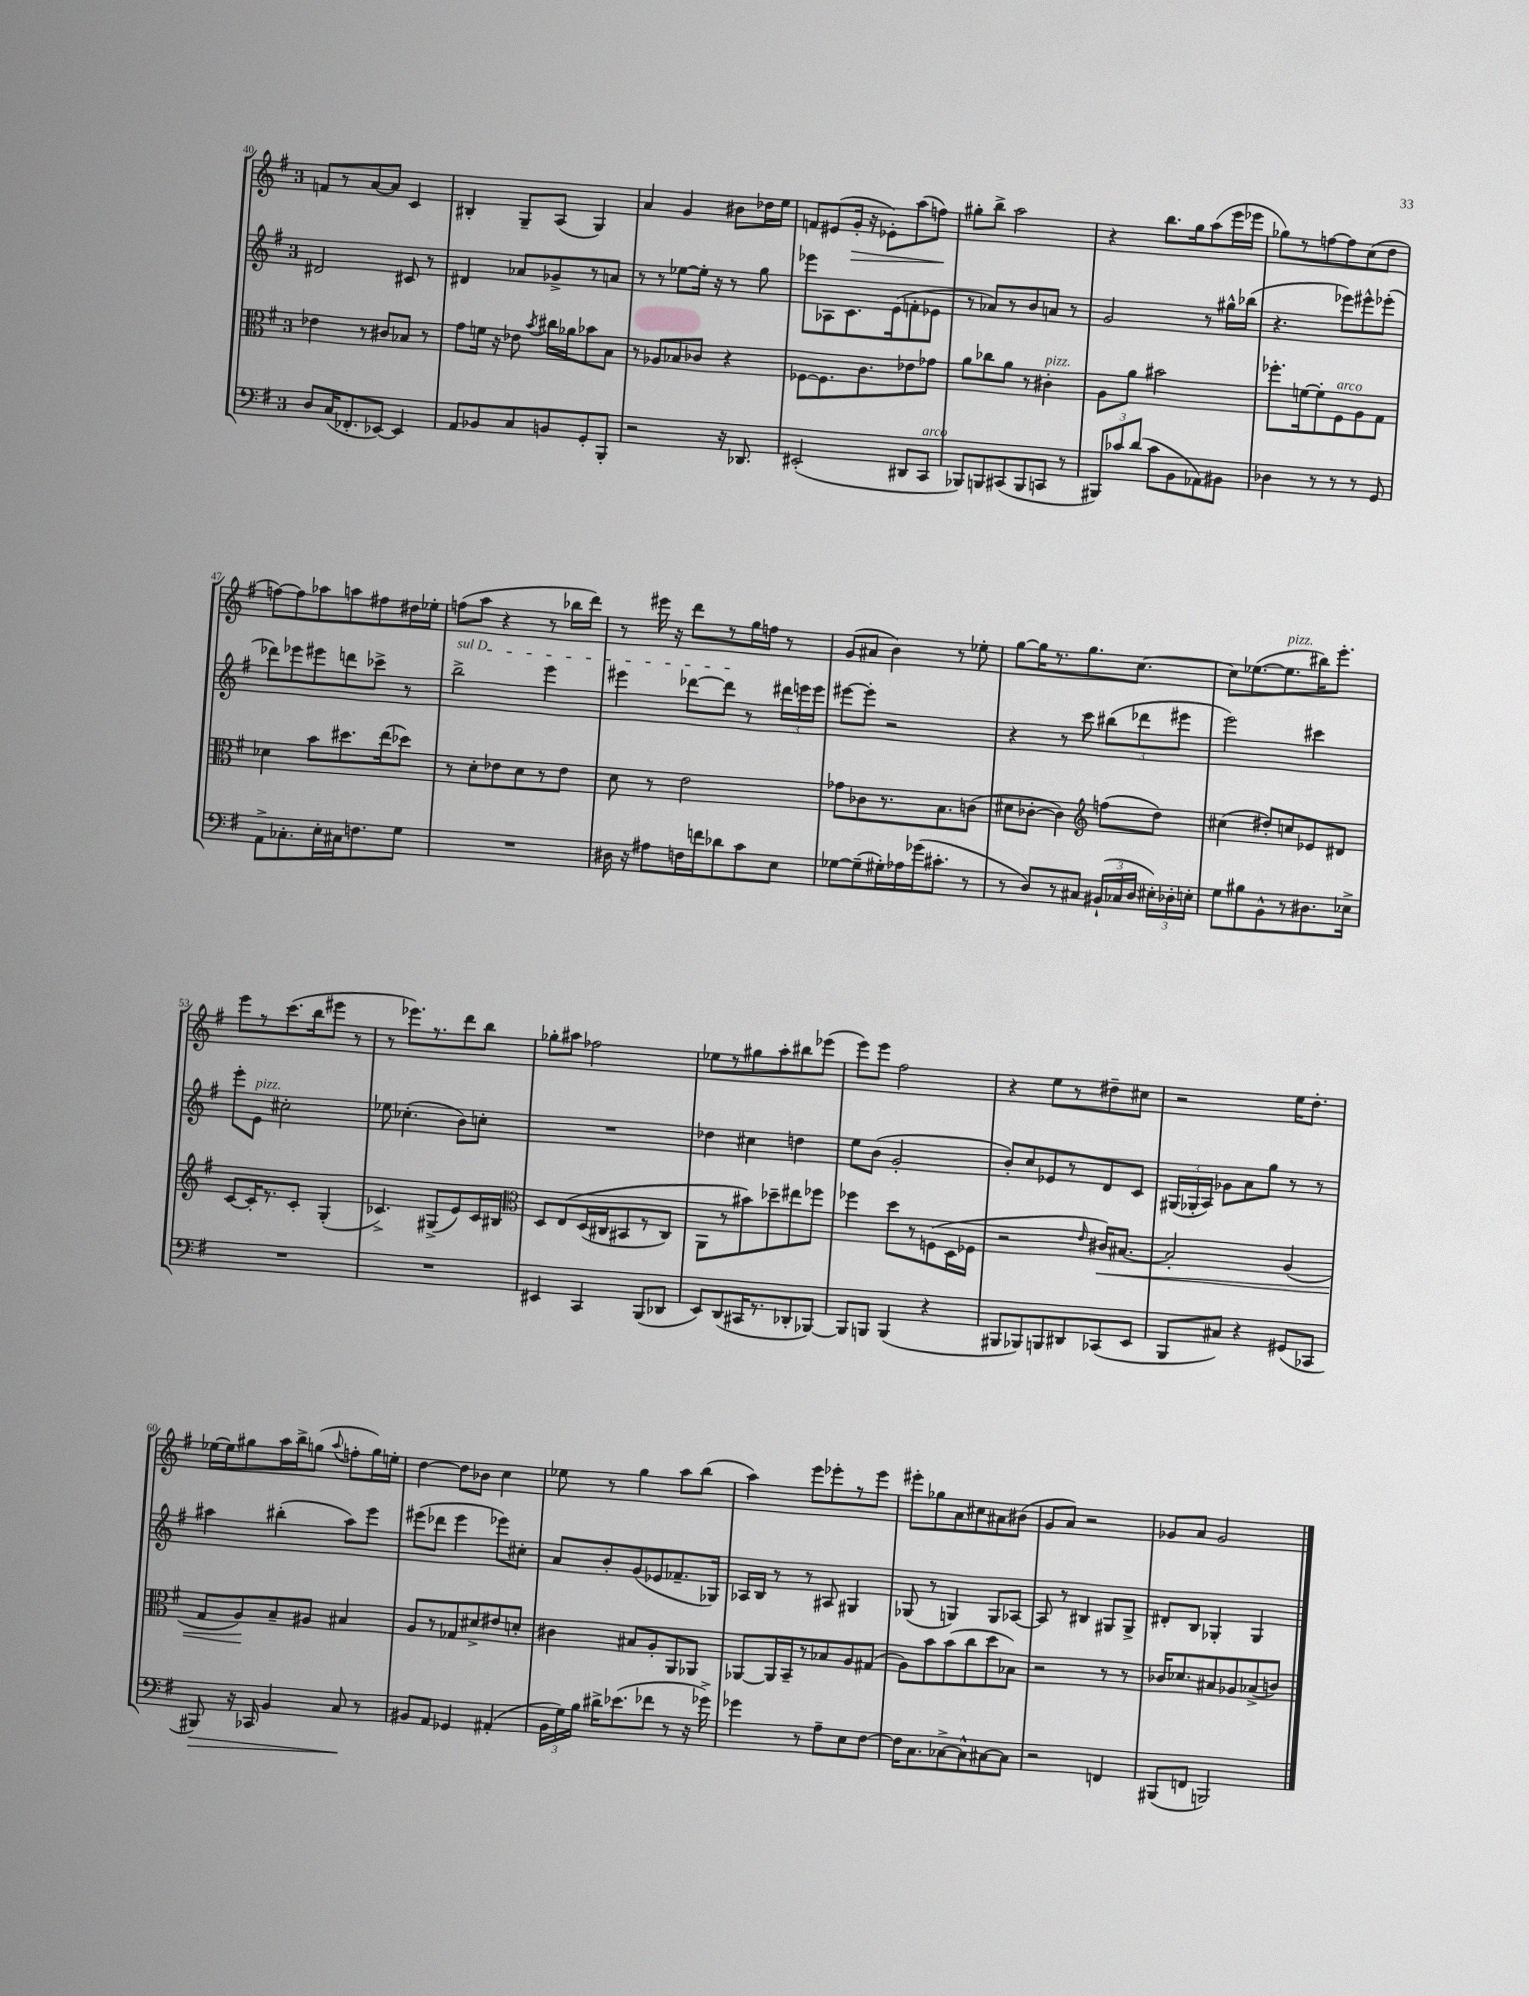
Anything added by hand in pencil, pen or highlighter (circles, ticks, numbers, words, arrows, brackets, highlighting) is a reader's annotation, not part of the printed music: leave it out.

**kern	**kern	**kern	**kern
*staff4	*staff3	*staff2	*staff1
*clefF4	*clefC3	*clefG2	*clefG2
*k[f#]	*k[f#]	*k[f#]	*k[f#]
*M3/4	*M3/4	*M3/4	*M3/4
8D	4e-	2d#	8f
(16C	.	.	8r
8.FF-'	.	.	.
.	8r	.	[8a
[8EE-)	8c#	.	8a]
4EE-]	8B-	8c#	4c
.	8r	8r	.
=	=	=	=
8AA	8g	4d#	4B#'
8BB-	16f	.	.
.	16r	.	.
8C	8e-	8a-	8G~
.	8qb	.	.
8BB	16cc#	8g-^	(8A
.	16a-	.	.
8GG'	8b-	8r	4G)
8BBB'	8B	8a	.
=	=	=	=
2r	8r	8r	4a
.	8A-	8r	.
.	8B-	[8ee-	4g
.	8c-	16ee-']	.
.	.	16r	.
16r	4r	8r	8b#
8.DD-	.	.	.
.	.	8gg	16dd-
.	.	.	16ee
=	=	=	=
(2EE#'	[8F-	8eee-	8f
.	8.F-]	8A-	(8e#
.	.	8.c	16g'
.	8.c	.	16r
.	.	.	8e-')
.	.	(16e	.
8DD#	8e-	8f'	(8aa
8CC	8g-	8e-	8ff)
=	=	=	=
8BBB-)	8a	8r	8gg#'
8BBB	8cc-	8a-)	8bb^
(8CC#	8a	8r	2aa
8BBB	8r	8b	.
8CC	4c#'	8a	.
8r	.	8r	.
=	=	=	=
12BBB#)	8A	2g	4r
12c-	.	.	.
.	8a	.	.
(12d	.	.	.
8c-	2b#	.	8.bb
8BB	.	.	.
.	.	.	16gg
8AA-)	.	8r	(8aa
8BB#	.	16gg#^^	16eee
.	.	(16bb-	16eee-
=	=	=	=
4D-	8.ff-'	4.r	8gg-)
.	.	.	8r
.	[16f	.	.
8r	8f']	.	[8ff
8r	8F#	8eee-)	8ff]
8r	8A	8eee#^^	(8cc
8GG	8G	(8eee-'	8dd
=	=	=	=
8AA^	4d-	8ddd-)	[8ff)
8.C-'	.	8eee-	8ff]
.	8b	8eee#	8aa-
16E'	.	.	.
16C#	8.dd#	8ddd	8aa
8.F	.	.	.
.	.	8ccc-^	8ff#
.	(16ee	.	.
8G	8dd-)	8r	16dd#
.	.	.	16ee-'
=	=	=	=
2.r	8r	2bb^	(8ff
.	8d'	.	8aa
.	8e-	.	4r
.	8d	.	.
.	8r	4eee	8r
.	8e-	.	16bb-
.	.	.	16ddd)
=	=	=	=
16D#	8d	4eee#	8r
16r	.	.	.
8A#	8r	.	16eee#
.	.	.	16r
16F	2e	[8ddd-	8ddd
16f	.	.	.
8d-	.	8ddd-]	8r
8c	.	8r	16gg
.	.	.	16ff
8E	.	24ddd#	8r
.	.	24eee	.
.	.	24eee	.
=	=	=	=
[8G-	8g-	[8eee#	(8g
(8G-~]	8c-	8eee#']	8a#
16G#')	8.r	2r	4b)
16A-	.	.	.
(16g-	.	.	.
8.c#'	8.B	.	.
.	.	.	8r
8r	(8c	.	8ee-'
=	=	=	=
8r	8d#	4r	[8gg
8D)	[8c-'	.	16gg]
.	.	.	8.r
8r	4c-])	8r	.
8C#	.	8ccc	8.gg
*	*clefG2	*	*
(24BB#`	(8ff	(12bb#	.
24C-	.	.	.
.	.	.	[8.cc
24D	.	12ddd-	.
24E#')	8dd)	.	.
24D-'	.	12eee#	.
24E'	.	.	.
=	=	=	=
8G	(4cc#	2eee)	8cc]
8B#	.	.	([8.ee-
8BB^^	8dd#')	.	.
.	.	.	8.ee-]
8r	8cc	.	.
8.D#	8e-	4ccc#	16bb#)
.	.	.	8.eee'
.	8d#	.	.
16E-^	.	.	.
=	=	=	=
2.r	[8c	8eee'	8eee
.	16c']	8e	8r
.	8.r	.	.
.	.	2cc#'	(8.ccc
.	8c'	.	.
.	.	.	16bb
.	(4G'	.	8eee#
.	.	.	8r
=	=	=	=
2.r	4.c-^)	8ee-	8r
.	.	(4.cc-'	8.eee-)
.	.	.	8.r
.	(8G#^	.	.
.	8e)	8b)	8ddd
.	16c-	8cc'	8bb
.	16B#	.	.
=	=	=	=
*	*clefC3	*	*
4EE#	8D	2.r	8gg-'
.	&(8E	.	8aa#
4CC	(16D	.	2ff-
.	16C#	.	.
.	8BB#	.	.
(8BBB	8r	.	.
8DD-	8C#)	.	.
=	=	=	=
8EE)	8AA	4dd-	8ee-
(8DD	8r	.	8r
16CC#	8b#&)	4cc#	8gg#
8.r	.	.	.
.	8dd-~	.	8aa'
8DD-'	8ee#	4dd	8bb#
[8BBB-)	8ff-	.	(8eee-
=	=	=	=
8BBB-]	4ff-	8ee	8eee)
8BBB	.	(8b	8eee
(4BBB	8dd	2g'	2ff#
.	8r	.	.
4r	(8F	.	.
.	16D	.	.
.	16F-	.	.
=	=	=	=
8BBB#	2r	8b')	4r
8BBB-)	.	8cc	.
8BBB	.	8e-	8ee
8DD#	.	8r	8r
.	16qqe	.	.
(8CC-	16c#)	8d	8dd#~
.	[8.B#	.	.
8EE	.	8c	8cc#
=	=	=	=
8BBB	2B#']	(24G#	2r
.	.	24G-'	.
.	.	24A)	.
8C#)	.	8g-	.
4r	.	8a	.
.	.	8gg	.
(8GG#	(4A	8r	16ee
.	.	.	8.dd'
8CC-	.	8r	.
=	=	=	=
8BBB#)	8G	4aa#	[16ee-
.	.	.	16ee-]
16r	8A)	.	8gg#
16CC-	.	.	.
4BB	8B~	(4bb#'	16aa
.	.	.	16bb^
.	8A#	.	(8gg
.	.	.	8qqaa
8C	4B#	8aa#)	8ff'
8r	.	8eee	16gg)
.	.	.	16ee'
=	=	=	=
8BB#	8A	(8eee#	[4dd
8AA	8r	8ddd-	.
4GG-	8G-	4eee#	8dd]
.	8d#^	.	8b-
(4AA#'	8e#	8eee-)	4cc
.	8d'	8cc#'	.
=	=	=	=
24BB	4c#	8a	8ee-
24G)	.	.	.
24B	.	.	.
16d#^	.	8b'	8r
(8.e-	.	.	.
.	8B#	(8g	4gg
8f-	8A'	8e-	.
8r	8AA	8.f-~	8aa
16r	8AA-	.	(8bb
16g-^)	.	16G-)	.
=	=	=	=
4g-	[8AA-	16A-	4aa)
.	.	16B	.
.	16AA-]	8r	.
.	16BB~	.	.
8r	8r	8r	8eee
8A~	8B-	8A#	8eee-'
8E	8A	4G#	8r
[8F#	(8G#	.	8eee-
=	=	=	=
16F#]	8A)	(8G-	8eee#'
8.C	.	.	.
.	8b	8r	8gg-
[8C-^	(8b	4G)	8a
8C-^^]	8cc	.	8cc#
[8C#	8dd	8G	8a#
8C#]	8B-)	[8A-	(8b#
=	=	=	=
2r	2r	8A-]	8g
.	.	8r	8a)
.	.	4B#	2r
4FF	8r	8G#	.
.	8r	8G#^	.
=	=	=	=
(8BBB#	16c-	8d#'	8g-
.	8.d-	.	.
8FF	.	8B	8a
2BBB)	8B#	4G-'	2g-
.	8A-	.	.
.	(8B-^	4G-	.
.	8c)	.	.
==	==	==	==
*-	*-	*-	*-
